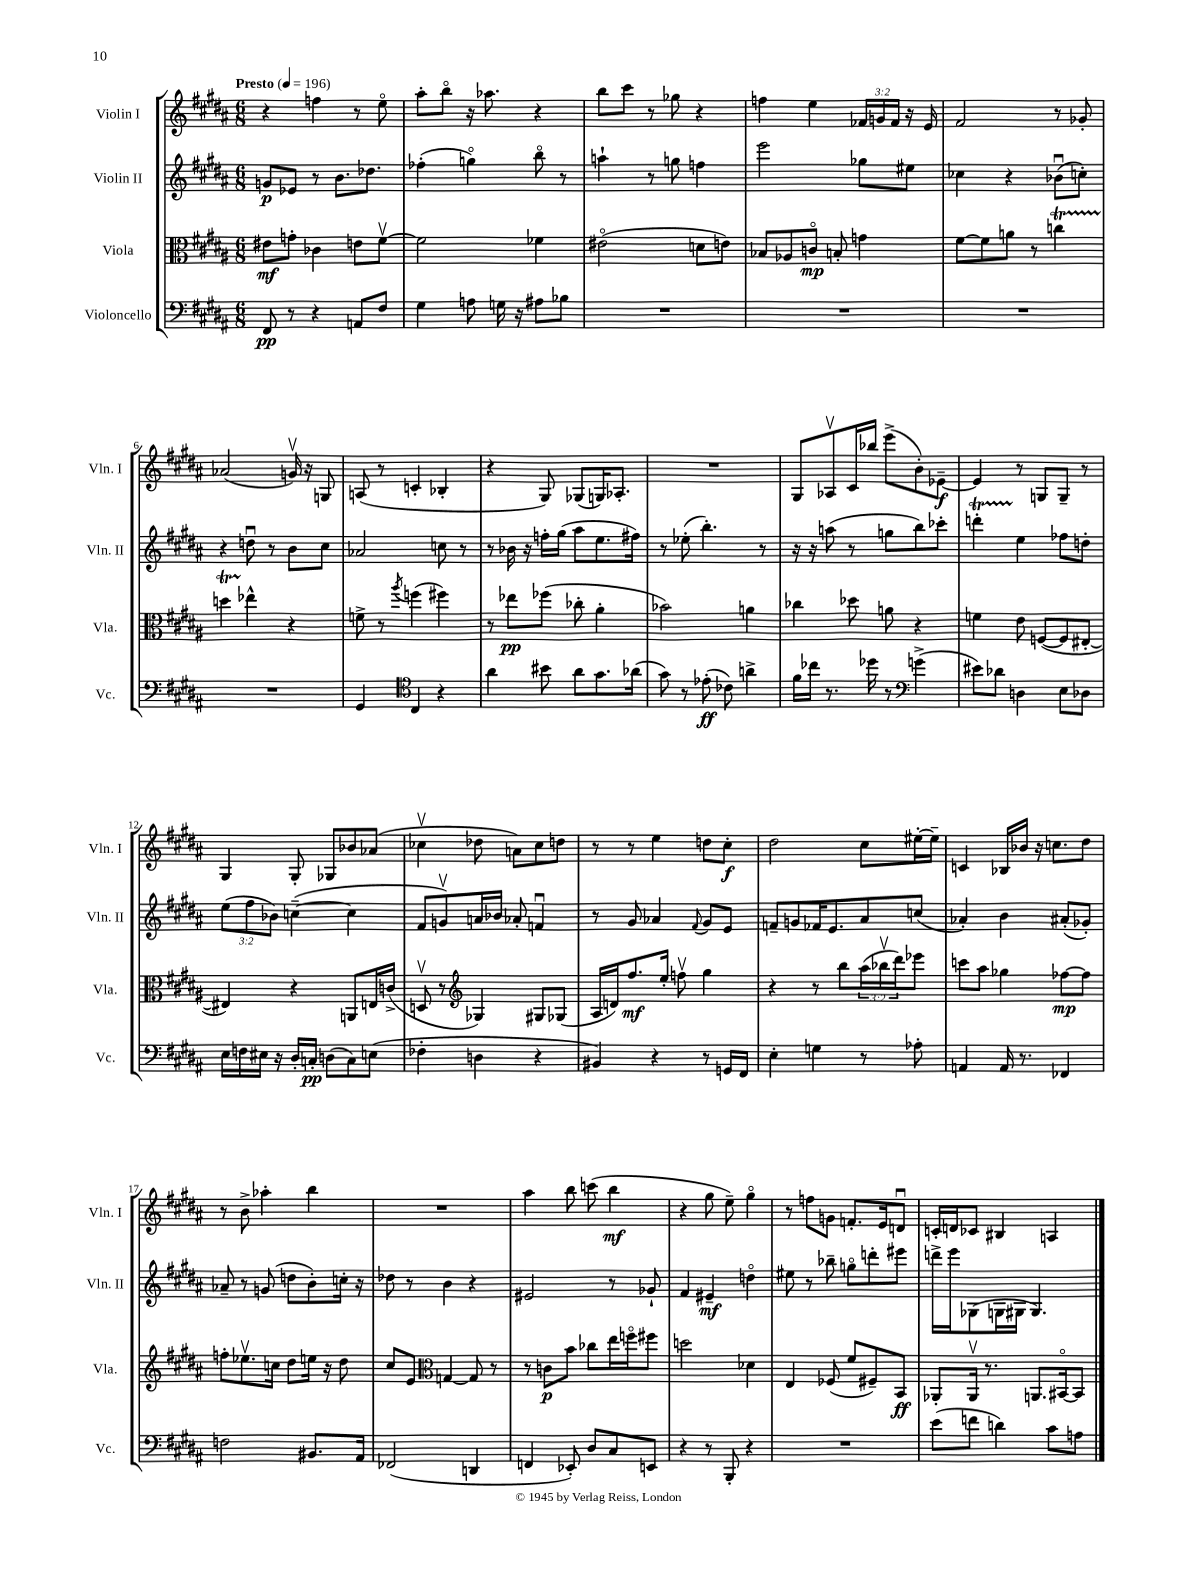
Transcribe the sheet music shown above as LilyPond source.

<<
\new StaffGroup <<
\new Staff = "s0" \with { instrumentName = "Violin I" shortInstrumentName = "Vln. I" } {
    \clef treble \key b \major \numericTimeSignature \time 6/8 \override Staff.TupletNumber.text = #tuplet-number::calc-fraction-text \tempo "Presto" 4 = 196
    r4 f''4 r8 e''8\flageolet |
    ais''8-. b''8\flageolet r16 aes''8. r4 |
    b''8 cis'''8 r8 ges''8 r4 |
    f''4 e''4 \tuplet 3/2 { fes'16 g'16 fes'16 } r16 e'16 |
    fis'2 r8 ges'8-. |
    aes'2( g'16\upbow) r16 g8 |
    a8( r8 c'4-. bes4-. |
    r4 gis8) ges8( g16) aes8.-. |
    R2. |
    gis8 aes8\upbow cis'16 bes''16 e'''8->( b'8-.) ees'8~--\f |
    ees'4 r8 g8 g8-- r8 |
    gis4 gis8-. ges8 bes'8 aes'8( |
    ces''4\upbow des''8 a'8) ces''8 d''8 |
    r8 r8 e''4 d''8 cis''8-.\f |
    dis''2 cis''8 eis''16~-. eis''16-- |
    c'4 bes16 bes'16 r16 c''8. dis''8 |
    r8 b'8-> aes''4-. b''4 |
    R2. |
    ais''4 b''8 c'''8( b''4\mf |
    r4 gis''8 e''8--) gis''4\flageolet |
    r8 f''8 g'8 f'8.-. e'16 d'8\downbow |
    c'16-. d'16 ces'8 bis4 a4 \bar "|." |
}
\new Staff = "s1" \with { instrumentName = "Violin II" shortInstrumentName = "Vln. II" } {
    \clef treble \key b \major \numericTimeSignature \time 6/8 \override Staff.TupletNumber.text = #tuplet-number::calc-fraction-text
    g'8\p ees'8 r8 b'8. des''8. |
    fes''4-.( g''4\flageolet) b''8\flageolet r8 |
    a''4-! r8 g''8 f''4 |
    e'''2 ges''8 eis''8 |
    ces''4 r4 bes'8\downbow( c''8-.) |
    r4 d''8\downbow r8 b'8 cis''8 |
    aes'2 c''8 r8 |
    r8 bes'16 r16 f''16-. gis''16( ais''8 e''8. fis''16) |
    r8 ees''8-.( b''4.-.) r8 |
    r16 r16 a''8( r8 g''8 b''8) ces'''8-. |
    d'''4-.\startTrillSpan e''4\stopTrillSpan fes''8 d''8-. |
    \tuplet 3/2 { e''8( fis''8 bes'8) } c''4~--( c''4 |
    fis'8 g'8\upbow) a'16 bes'16 aes'8-. f'4\downbow |
    r8 gis'8 aes'4 \appoggiatura { fis'8 } gis'8 e'8 |
    f'8-- g'8 fes'16 e'8. ais'8 c''8( |
    aes'4-.) b'4 ais'8-.( ges'8-.) |
    aes'8-- r8 g'8( d''8 b'8-.) c''16-. r16 |
    des''8 r8 b'4 r4 |
    eis'2 r8 ges'8-! |
    fis'4 eis'4--\mf d''4\flageolet |
    eis''8 r8 bes''8-- g''8\flageolet d'''8-. eis'''8 |
    d'''16-> e'''16 ges8( g16 gis16 gis4.) \bar "|." |
}
\new Staff = "s2" \with { instrumentName = "Viola" shortInstrumentName = "Vla." } {
    \clef alto \key b \major \numericTimeSignature \time 6/8 \override Staff.TupletNumber.text = #tuplet-number::calc-fraction-text
    eis'8\mf g'8-. ces'4 e'8 fis'8~\upbow |
    fis'2 fes'4 |
    eis'2\flageolet( d'8 e'8) |
    bes8 aes8 c'8\flageolet\mp b8-. g'4 |
    fis'8~ fis'8 a'8 r8 c''4\startTrillSpan |
    d''4 ees''4-^\stopTrillSpan r4 |
    f'8-> r8 \acciaccatura { ais''8 } f''4( fis''4) |
    r8 ees''8\pp fes''8( ces''8-. ais'4-. |
    bes'2) a'4 |
    ces''4 des''8 a'8 r4 |
    f'4 e'8 f8~( f8 eis8~-. |
    eis4) r4 a,8 e16 c'16->( |
    d8\upbow r8 \clef treble ges4) gis8 ges8( |
    ais16 d'16) fis''8.\mf e''16-. f''8\upbow gis''4 |
    r4 r8 b''8 \tuplet 3/2 { ais''16( bes''16\upbow dis'''16) } ees'''8 |
    c'''8 ais''8 ges''4 fes''8~\mp fes''8 |
    f''8-. ees''8.\upbow c''16 dis''8 e''16 r16 dis''8 |
    cis''8 e'8 \clef alto g4~ g8 r8 |
    r8 c'8\p b'8 ces''8 e''16 f''16\flageolet fis''8 |
    d''2 des'4 |
    e4 fes8( fis'8 fis8--) b,8\ff |
    aes,8-. aes,16\upbow r8. a,8. bis,16~\flageolet bis,8 \bar "|." |
}
\new Staff = "s3" \with { instrumentName = "Violoncello" shortInstrumentName = "Vc." } {
    \clef bass \key b \major \numericTimeSignature \time 6/8
    fis,8\pp r8 r4 a,8 fis8 |
    gis4 a8 g16 r16 ais8 bes8 |
    R2. |
    R2. |
    R2. |
    R2. |
    gis,4 \clef tenor cis4 r4 |
    ais'4 bis'8 ais'8 gis'8. aes'16( |
    gis'8) r8 ees'8-.\ff( ces'8) a'4-> |
    fis'16 ces''16 r8. des''16 r8 \clef bass g'4->( |
    eis'8) des'8 d4 e8 des8 |
    e16 f16 eis16 r16 dis16-. c16-.\pp d8( c8) e8( |
    fes4-. d4 r4 |
    bis,4) r4 r8 g,16 fis,16 |
    e4-. g4 r8 aes8-. |
    a,4 a,16 r8. fes,4 |
    f2 bis,8. ais,16 |
    fes,2( d,4 |
    f,4 ees,8-.) dis8 cis8 e,8 |
    r4 r8 b,,8-. r4 |
    R2. |
    e'8( f'8 d'4) cis'8 a8 \bar "|." |
}
>>
>>
